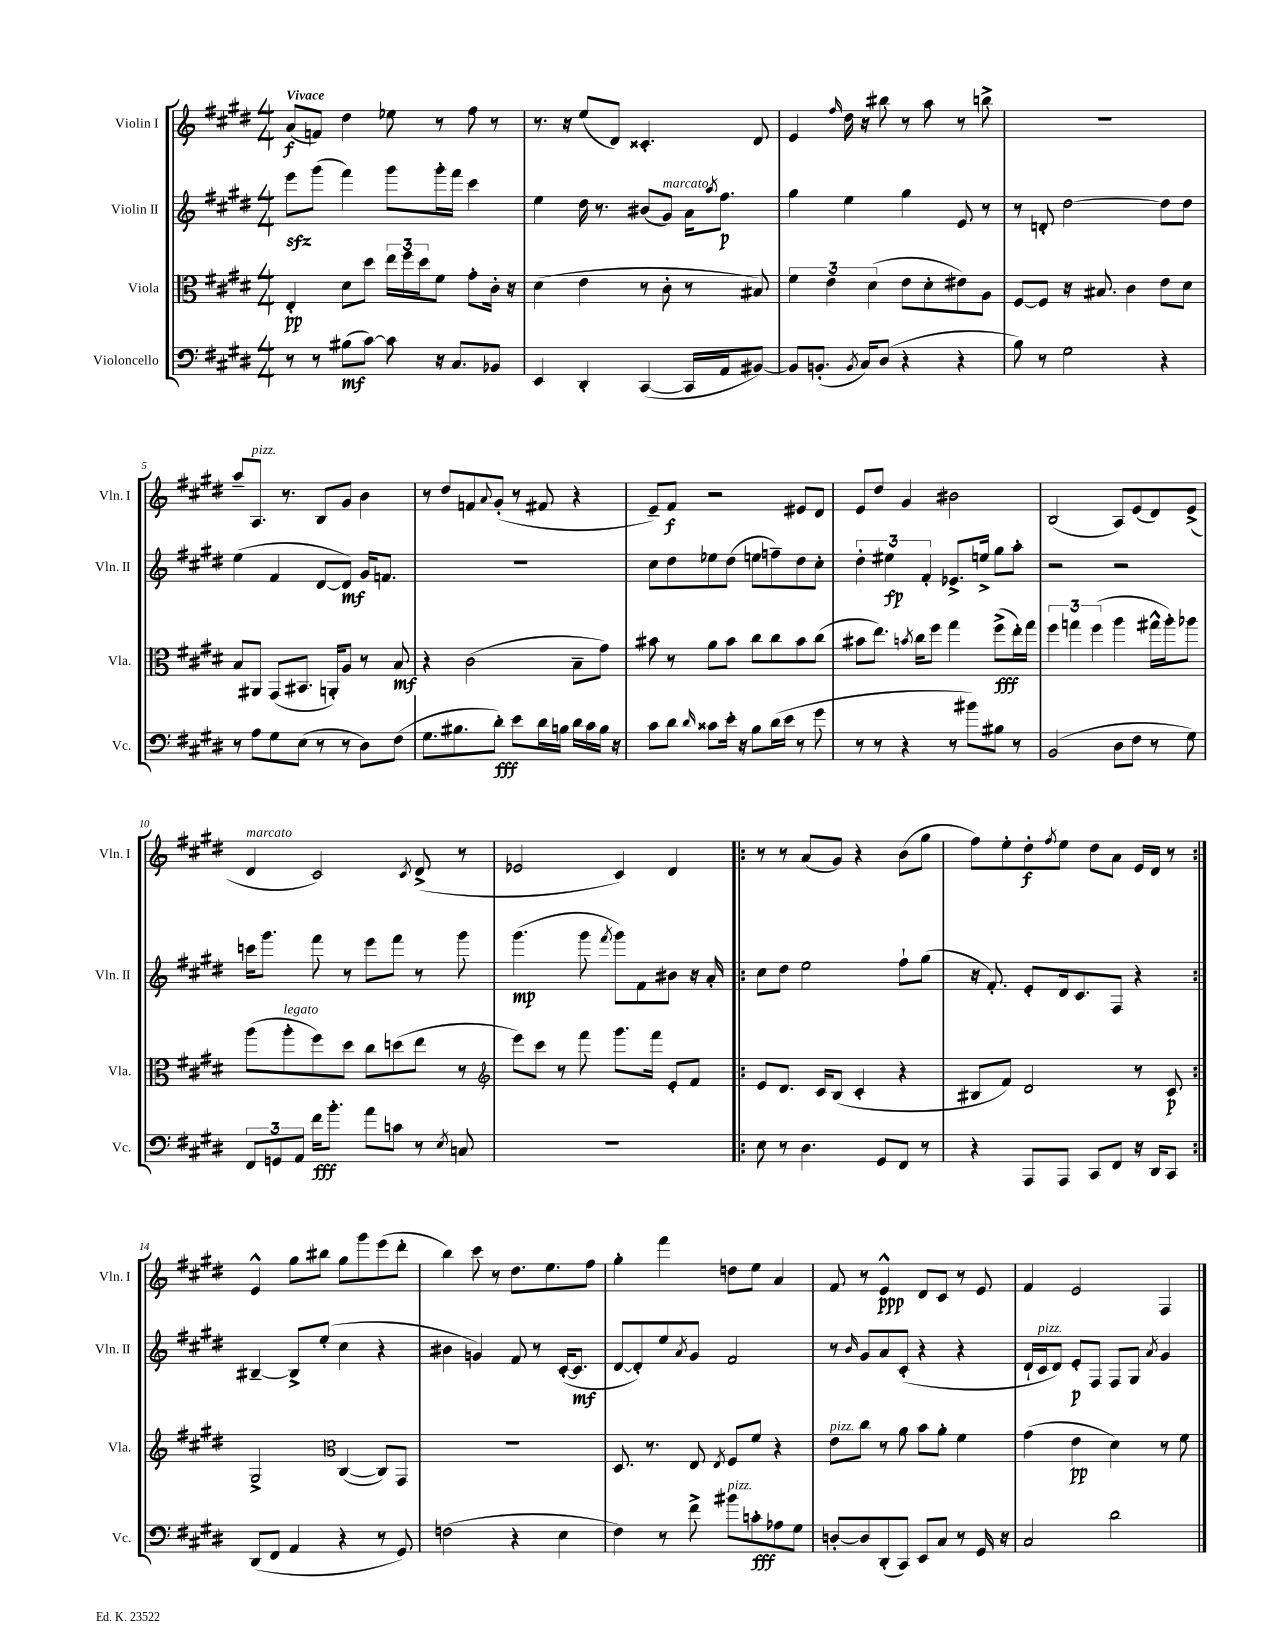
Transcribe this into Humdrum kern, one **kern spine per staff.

**kern	**dynam	**kern	**dynam	**kern	**dynam	**kern	**dynam
*part4	*part4	*part3	*part3	*part2	*part2	*part1	*part1
*staff4	*staff4	*staff3	*staff3	*staff2	*staff2	*staff1	*staff1
*I"Violoncello	*	*I"Viola	*	*I"Violin II	*	*I"Violin I	*
*I'Vc.	*	*I'Vla.	*	*I'Vln. II	*	*I'Vln. I	*
*clefF4	*	*clefC3	*	*clefG2	*	*clefG2	*
*k[f#c#g#d#]	*	*k[f#c#g#d#]	*	*k[f#c#g#d#]	*	*k[f#c#g#d#]	*
*M4/4	*	*M4/4	*	*M4/4	*	*M4/4	*
=1	=1	=1	=1	=1	=1	=1	=1
!	!	!	!	!	!	!LO:TX:a:B:t=Vivace	!
8r	.	4E'/	pp	8eeezz\L	.	(8a/L	f
8r	.	.	.	(8ggg#\J	.	8fn/J)	.
(8B#X\L	mf	8d#\L	.	4fff#\)	.	4dd#\	.
[8c#\J)	.	8dd#\J	.	.	.	.	.
8c#\]	.	24ee\LL	.	8ggg#\L	.	8ee-X\	.
.	.	24ff#\	.	.	.	.	.
.	.	24dd#\J	.	.	.	.	.
16r	.	8f#\J	.	16ggg#'\L	.	8r	.
8.C#/L	.	.	.	16fff#\JJ	.	.	.
.	.	8g#'\L	.	4ccc#\	.	8ff#\	.
8BB-X/J	.	16c#'\Jk	.	.	.	8r	.
.	.	16r	.	.	.	.	.
=2	=2	=2	=2	=2	=2	=2	=2
4EE/	.	(4d#\	.	4ee\	.	8.r	.
.	.	.	.	.	.	16r	.
4DD#'/	.	4e\	.	16dd#\	.	(8ee/L	.
.	.	.	.	8.r	.	.	.
.	.	.	.	.	.	8d#/J)	.
([4CC#/	.	8r	.	(8b#X/L	.	4.c##X'/	.
!	!	!	!	!LO:TX:a:i:t=marcato	!	!	!
.	.	8c#'\	.	8g#/J)	.	.	.
16CC#/LL]	.	8r	.	16a\KL	.	.	.
.	.	.	.	8qaa/	.	.	.
16AA/J	.	.	.	8.ff#\J	p	.	.
[8BB#X/J)	.	8B#X/)	.	.	.	8d#/	.
=3	=3	=3	=3	=3	=3	=3	=3
8BB#/L]	.	6f#\	.	4gg#\	.	4e/	.
(8.BBn'/J	.	.	.	.	.	.	.
.	.	6e\	.	.	.	.	.
.	.	.	.	.	.	16qqff#/	.
.	.	.	.	4ee\	.	16dd#\	.
8qBB/	.	.	.	.	.	.	.
16C#/KL)	.	.	.	.	.	16r	.
.	.	(6d#\	.	.	.	.	.
(8D#/J	.	.	.	.	.	8bb#X\	.
4r	.	8e\L	.	4gg#\	.	8r	.
.	.	8d#'\	.	.	.	8aa\	.
4r	.	8e#X\)	.	8e/	.	8r	.
.	.	8A\J	.	8r	.	8bbn^\	.
=4	=4	=4	=4	=4	=4	=4	=4
8B\)	.	[8F#/L	.	8r	.	1r	.
8r	.	8F#/J]	.	8dn'/	.	.	.
2G#\	.	16r	.	[2dd#\	.	.	.
.	.	8.B#X/	.	.	.	.	.
.	.	4c#\	.	.	.	.	.
4r	.	8e\L	.	8dd#\L]	.	.	.
.	.	8d#\J	.	8dd#\J	.	.	.
!!LO:LB:g=z
=5	=5	=5	=5	=5	=5	=5	=5
8r	.	8B/L	.	(4ee\	.	8aa~/L	.
!	!	!	!	!	!	!LO:TX:a:i:t=pizz.	!
8A\L	.	8AA#X/J	.	.	.	8.A/J	.
8G#\	.	(8GG#/L	.	4f#/	.	.	.
.	.	.	.	.	.	8.r	.
(8E\J	.	8.BB#X/J	.	.	.	.	.
8r	.	.	.	[8d#/L	.	8B/L	.
.	.	16AAn'/KL)	.	.	.	.	.
8r	.	8A/J	.	8d#/J])	mf	8g#/J	.
8D#\L)	.	8r	.	16g#/KL	.	4b\	.
.	.	.	.	8.fn/J	.	.	.
(8F#\J	.	8B/	mf	.	.	.	.
=6	=6	=6	=6	=6	=6	=6	=6
8.G#\L	.	4r	.	1r	.	8r	.
.	.	.	.	.	.	8dd#/L	.
8.B#X\	.	.	.	.	.	.	.
.	.	(2c#\	.	.	.	8fn/	.
.	.	.	.	.	.	8qqa/	.
8d#'\J)	fff	.	.	.	.	(8g#'/J	.
8e\L	.	.	.	.	.	8r	.
16d#\L	.	.	.	.	.	8f#X/	.
16Bn\JJ	.	.	.	.	.	.	.
16d#\LL	.	8B~\L	.	.	.	4r	.
16c#\	.	.	.	.	.	.	.
16B\JJ	.	8g#\J)	.	.	.	.	.
16r	.	.	.	.	.	.	.
=7	=7	=7	=7	=7	=7	=7	=7
8c#\L	.	8b#X\	.	8cc#\L	.	8e~/L)	.
8d#\J	.	8r	.	8dd#\	.	8f#/J	f
16qqd#/	.	.	.	.	.	.	.
8c##X\L	.	8a\L	.	8ee-X\	.	2r	.
16e'\Jk	.	8b#\J	.	(8dd#\J	.	.	.
16r	.	.	.	.	.	.	.
8B\L	.	8cc#\L	.	8een\L	.	.	.
(16d#\L	.	8cc#\	.	8ffn~\)	.	.	.
16e\JJ	.	.	.	.	.	.	.
8r	.	8b#\	.	8dd#\	.	8e#X/L	.
8g#\	.	(8cc#\J	.	8cc#'\J	.	8d#/J	.
=8	=8	=8	=8	=8	=8	=8	=8
8r	.	8b#X\L	.	6dd#'\	.	8e/L	.
8r	.	8.ee\J)	.	.	.	8dd#/J	.
.	.	.	.	6ee#X\	fp	.	.
4r	.	.	.	.	.	4g#/	.
.	.	8qbn/	.	.	.	.	.
.	.	16cc#\KL	.	.	.	.	.
.	.	.	.	6f#'/	.	.	.
.	.	8ff#\J	.	.	.	.	.
8r	.	4gg#\	.	8.e-X^/L	.	2b#X\	.
8b#X\L)	.	.	.	.	.	.	.
.	.	.	.	16een^/Jk	.	.	.
8B#X\J	.	(8ff#^\L	fff	8gg#\L	.	.	.
8r	.	16ee'\L)	.	8aa'\J	.	.	.
.	.	16gg#\JJ	.	.	.	.	.
=9	=9	=9	=9	=9	=9	=9	=9
(2BB/	.	6ff#\	.	2r	.	(2B/	.
.	.	6ggn\	.	.	.	.	.
.	.	(6ff#\	.	.	.	.	.
8D#\L	.	4aa\	.	2r	.	8A/L)	.
8F#\J	.	.	.	.	.	(8e/	.
8r	.	16gg#X^^\LL	.	.	.	8d#/)	.
.	.	16aa'\J)	.	.	.	.	.
8G#\)	.	8aa-X\J	.	.	.	(8e^/J	.
!!LO:LB:g=z
=10	=10	=10	=10	=10	=10	=10	=10
!	!	!	!	!	!	!LO:TX:a:i:t=marcato	!
12FF#/L	.	(8aa\L	.	16cccn\KL	.	4d#/	.
.	.	.	.	8.ggg#\J	.	.	.
12GGn/	.	.	.	.	.	.	.
!	!	!LO:TX:a:i:t=legato	!	!	!	!	!
.	.	8aa'\	.	.	.	.	.
12AA/J	.	.	.	.	.	.	.
16f#\KL	fff	8ff#\)	.	8fff#\	.	2c#/)	.
8.b'\J	.	.	.	.	.	.	.
.	.	8dd#\J	.	8r	.	.	.
8a\L	.	8cc#\L	.	8eee\L	.	.	.
8cn\J	.	(8ddn\	.	8fff#\J	.	.	.
.	.	.	.	.	.	8qc#/	.
8r	.	8ee\J	.	8r	.	(8d#^/	.
8qE/	.	.	.	.	.	.	.
8Cn/	.	8r	.	8ggg#\	.	8r	.
=11	=11	=11	=11	=11	=11	=11	=11
*	*	*clefG2	*	*	*	*	*
1r	.	8eee\L)	.	(4.ggg#\	mp	2e-X/	.
.	.	8ccc#\J	.	.	.	.	.
.	.	8r	.	.	.	.	.
.	.	8fff#\	.	8ggg#\	.	.	.
.	.	.	.	8qfff#/	.	.	.
.	.	8.ggg#\L	.	8ggg#\L)	.	4c#/)	.
.	.	.	.	8f#\	.	.	.
.	.	16fff#\Jk	.	.	.	.	.
.	.	8e'/L	.	8b#X\J	.	4d#/	.
.	.	8f#/J	.	16r	.	.	.
.	.	.	.	16a'/	.	.	.
=12!|:	=12!|:	=12!|:	=12!|:	=12!|:	=12!|:	=12!|:	=12!|:
8E\	.	8e/L	.	8cc#\L	.	8r	.
8r	.	8.d#/J	.	8dd#\J	.	8r	.
4.D#\	.	.	.	2ee\	.	(8a/L	.
.	.	16c#/KL	.	.	.	.	.
.	.	(8B/J	.	.	.	8g#/J)	.
.	.	4c#'/	.	.	.	4r	.
8GG#/L	.	.	.	.	.	.	.
8FF#/J	.	4r	.	8ff#`\L	.	(8b\L	.
8r	.	.	.	(8gg#\J	.	8gg#\J	.
=13	=13	=13	=13	=13	=13	=13	=13
4r	.	8B#X/L	.	16r	.	8ff#\L)	.
.	.	.	.	8.f#'/)	.	.	.
.	.	8f#/J)	.	.	.	8ee'\	.
8AAA/L	.	2d#/	.	8e'/L	.	8dd#'\	f
.	.	.	.	.	.	8qff#/	.
8AAA/J	.	.	.	16d#/k	.	8ee\J	.
.	.	.	.	8.c#/	.	.	.
8CC#/L	.	.	.	.	.	8dd#\L	.
8FF#/J	.	.	.	8F#/J	.	8a\J	.
16r	.	8r	.	4r	.	16e/LL	.
16DD#/KL	.	.	.	.	.	16d#/JJ	.
8CC#/J	.	8c#/	p	.	.	8r	.
!!LO:LB:g=z
=14:|!	=14:|!	=14:|!	=14:|!	=14:|!	=14:|!	=14:|!	=14:|!
(8DD#/L	.	2G#^/	.	[4B#X~/	.	4e^^/	.
8FF#/J	.	.	.	.	.	.	.
4AA/	.	.	.	8B#^/L]	.	8gg#\L	.
.	.	.	.	(8ee'/J	.	8bb#X\J	.
*	*	*clefC3	*	*	*	*	*
4r	.	([4C#/	.	4cc#\	.	8gg#\L	.
.	.	.	.	.	.	8ggg#\	.
8r	.	8C#/L])	.	4r	.	(8eee\	.
8GG#/)	.	8GG#/J	.	.	.	8ddd#'\J	.
=15	=15	=15	=15	=15	=15	=15	=15
(2Fn\	.	1r	.	4b#X\	.	4bb\)	.
.	.	.	.	4gn/)	.	8ccc#\	.
.	.	.	.	.	.	8r	.
4r	.	.	.	8f#/	.	8.dd#\L	.
.	.	.	.	8r	.	.	.
.	.	.	.	.	.	8.ee\	.
4E\	.	.	.	([16c#'/KL	.	.	.
.	.	.	.	8.c#/J]	mf	.	.
.	.	.	.	.	.	8ff#\J	.
=16	=16	=16	=16	=16	=16	=16	=16
4F#\)	.	8.D#/	.	[8d#/L	.	4gg#'\	.
.	.	.	.	8d#'/])	.	.	.
.	.	8.r	.	.	.	.	.
8r	.	.	.	8ee/	.	4fff#\	.
.	.	.	.	8qa/	.	.	.
8f#^\	.	8E/	.	8g#/J	.	.	.
.	.	8qE/	.	.	.	.	.
!LO:TX:a:i:t=pizz.	!	!	!	!	!	!	!
8b#X\L	.	8F#/L	.	2f#/	.	8ddn\L	.
8cn'\	fff	8f#/J	.	.	.	8ee\J	.
8A-X\	.	4r	.	.	.	4a/	.
8G#\J	.	.	.	.	.	.	.
=17	=17	=17	=17	=17	=17	=17	=17
!	!	!LO:TX:a:i:t=pizz.	!	!	!	!	!
[8Dn'/L	.	8e\L	.	8r	.	8f#/	.
.	.	.	.	16qqb/	.	.	.
8D/]	.	8cc#\J	.	8g#/L	.	8r	.
(8DD#'/	.	8r	.	8a/	.	4e^^/	ppp
8CC#/J)	.	8a\	.	(8c#'/J	.	.	.
8EE/L	.	8b\L	.	4r	.	8d#/L	.
8C#/J	.	8a'\J	.	.	.	8c#/J	.
8r	.	4f#\	.	4r	.	8r	.
16GG#/	.	.	.	.	.	8e/	.
16r	.	.	.	.	.	.	.
=18	=18	=18	=18	=18	=18	=18	=18
2C#/	.	(4g#\	.	16d#`/LL	.	4f#/	.
!	!	!	!	!LO:TX:a:i:t=pizz.	!	!	!
.	.	.	.	16c#/J	.	.	.
.	.	.	.	8d#/J)	.	.	.
.	.	4e\	pp	8e'/L	p	2e/	.
.	.	.	.	8F#/J	.	.	.
2d#\	.	4d#\)	.	8F#/L	.	.	.
.	.	.	.	8G#/J	.	.	.
.	.	.	.	8qa/	.	.	.
.	.	8r	.	4g#/	.	4F#/	.
.	.	8f#\	.	.	.	.	.
==	==	==	==	==	==	==	==
*-	*-	*-	*-	*-	*-	*-	*-
